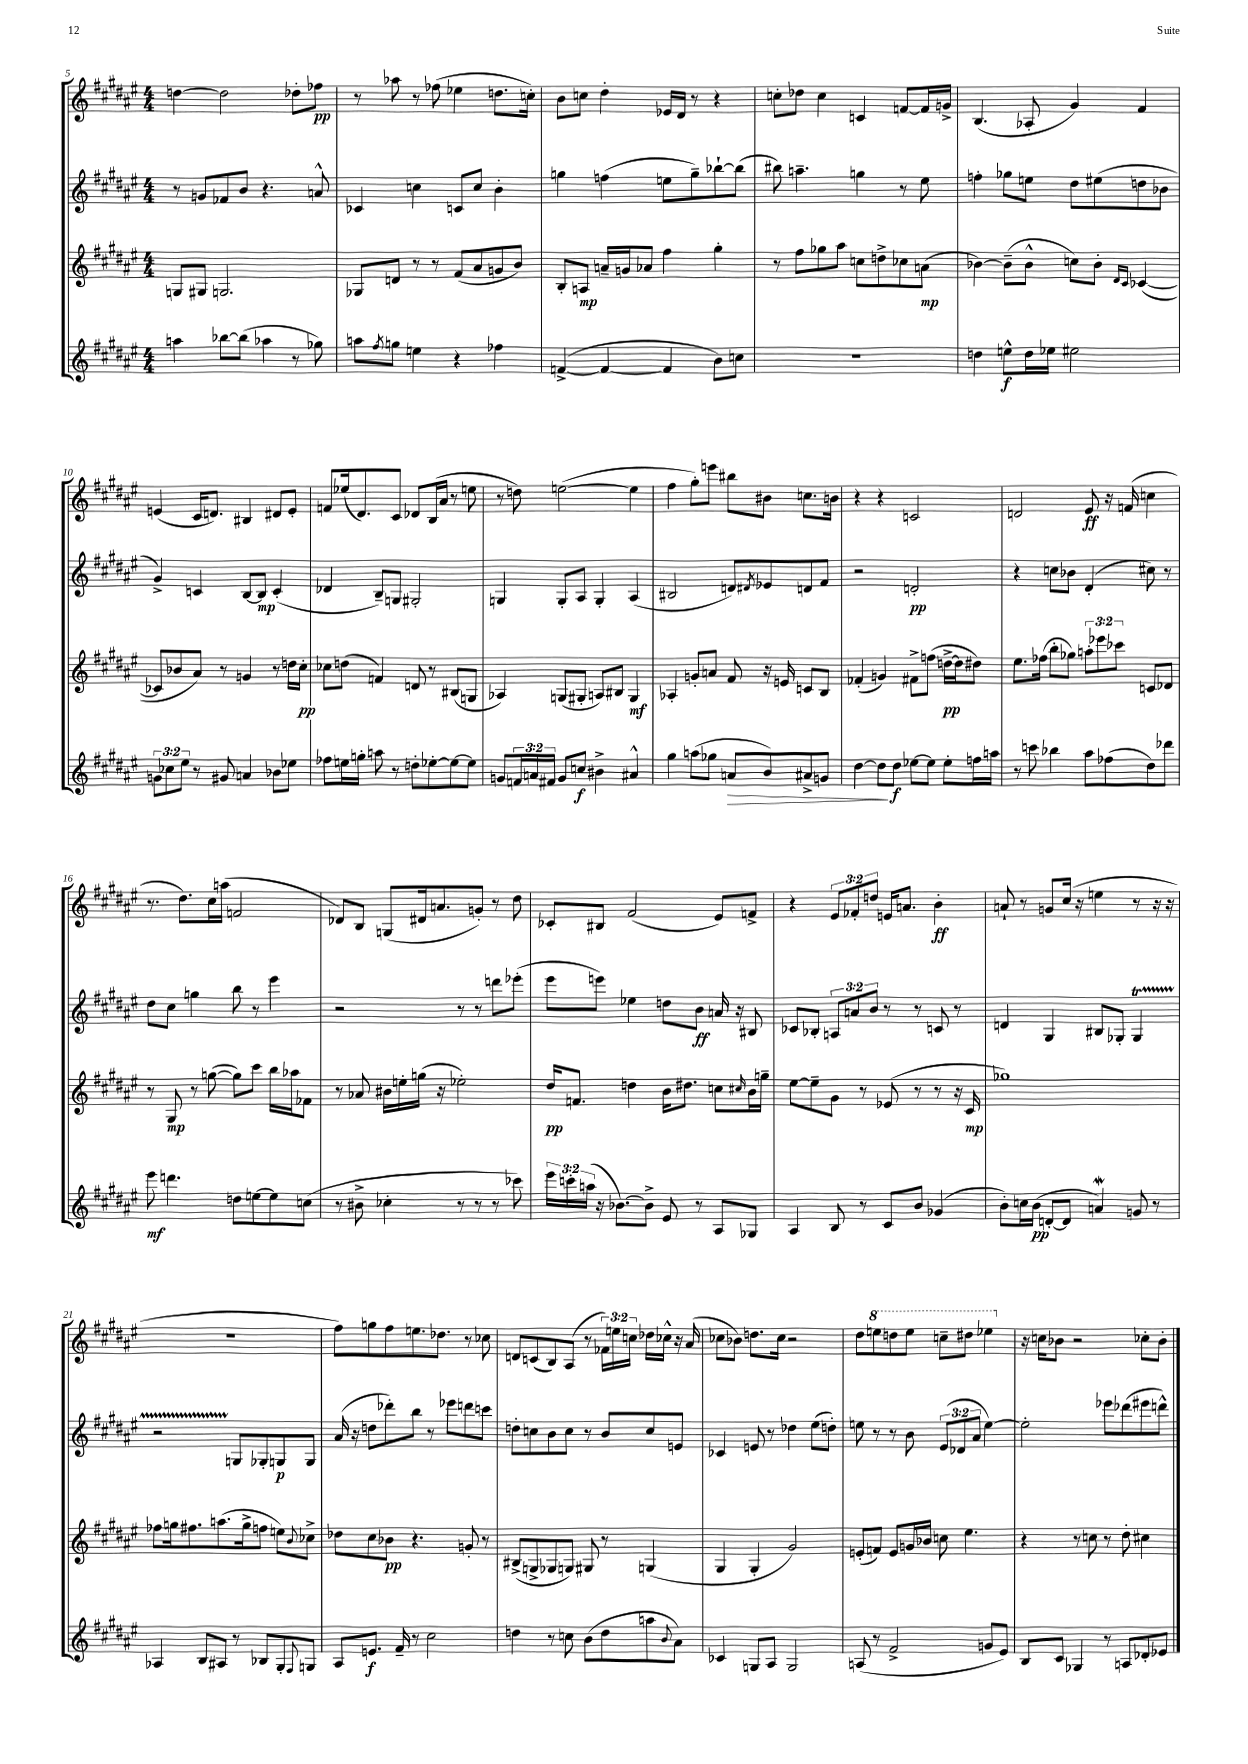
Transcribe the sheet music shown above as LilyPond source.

<<
\new StaffGroup <<
\new Staff = "s0" {
    \clef treble \key fis \major \numericTimeSignature \time 4/4 \override Staff.TupletNumber.text = #tuplet-number::calc-fraction-text
    d''4~ d''2 des''8-. fes''8\pp |
    r8 aes''8 r8 fes''8( ees''4 d''8. c''16-.) |
    b'8 c''8 dis''4-. ees'16 dis'16 r8 r4 |
    c''8-. des''8 c''4 c'4 f'8~ f'16 g'16-> |
    b4.( aes8-. gis'4) fis'4 |
    e'4( cis'16 d'8.) bis4 dis'8 e'8-. |
    f'8 ees''16( dis'8.) cis'8 des'8 b16( ais'16 r8 e''8 |
    r8 d''8) e''2~( e''4 |
    fis''4 gis''8-.) e'''8 bis''8 bis'8 c''8. b'16 |
    r4 r4 c'2 |
    d'2 eis'8\ff r16 f'16( c''4 |
    r8. dis''8.) cis''16 a''16( f'2 |
    des'8) b8 g8( dis'16 a'8. g'8-.) r8 dis''8 |
    ces'8-. bis8 fis'2( eis'8) f'8-> |
    r4 \tuplet 3/2 { eis'8 fes'8-. d''8 } e'16 a'8. b'4-.\ff |
    a'8-! r8 g'8 cis''16( r16 e''4 r8 r16 r16 |
    R1 |
    fis''8) g''8 fis''8 e''8. des''8. r8 ces''8 |
    d'8 c'8( b8) ais8( r8 \tuplet 3/2 { fes'16) e''16 c''16 } des''16 ces''16-^ r16 ais'16( |
    ces''8 bes'8) d''8. ces''16 r2 |
    dis''8 \ottava #1 e'''8 d'''8 e'''8 c'''8-- dis'''8 ees'''4 \ottava #0 |
    r16 c''16 bes'8 r2 ces''8-. bes'8-. \bar "|." |
}
\new Staff = "s1" {
    \clef treble \key fis \major \numericTimeSignature \time 4/4 \override Staff.TupletNumber.text = #tuplet-number::calc-fraction-text
    r8 g'8 fes'8 b'8 r4. a'8-^ |
    ces'4 c''4 c'8 c''8 b'4-. |
    g''4 f''4( e''8 g''8--) bes''8~-! bes''8( |
    bis''8) a''4.-- g''4 r8 eis''8 |
    f''4-. ges''8 e''8 dis''8 eis''8( d''8 bes'8 |
    gis'4->) c'4 b8~ b8\mp c'4-.( |
    des'4 b8--) g8 gis2-. |
    g4 g8-. ais8 g4-. ais4( |
    bis2 d'8) \acciaccatura { dis'8 } ees'8 d'8 fis'8 |
    r2 d'2-.\pp |
    r4 c''8 bes'8 dis'4-.( cis''8) r8 |
    dis''8 cis''8 g''4 b''8 r8 eis'''4 |
    r2 r8 r8 d'''8 ees'''8-.( |
    eis'''8 e'''8) ees''4 d''8 b'8\ff a'16 r16 bis8 |
    ces'8 bes8-. \tuplet 3/2 { a8 a'8 b'8 } r8 r8 c'8 r8 |
    d'4 gis4 bis8 ges8-. ges4\startTrillSpan |
    r2 g8\stopTrillSpan ges8-. g8\p g8 |
    ais'16( r16 d''8 des'''8-.) b''8 r8 ees'''8 d'''8 c'''8 |
    d''8-. c''8 b'8 c''8 r8 b'8 c''8 e'8 |
    ces'4 e'8 r8 des''4 eis''8( d''8-.) |
    e''8 r8 r8 b'8 \tuplet 3/2 { eis'8( des'8 ais'8 } e''4~) |
    e''2-. ees'''8 des'''8( eis'''8 d'''8-^) \bar "|." |
}
\new Staff = "s2" {
    \clef treble \key fis \major \numericTimeSignature \time 4/4 \override Staff.TupletNumber.text = #tuplet-number::calc-fraction-text
    g8 gis8 g2. |
    ges8 d'8 r8 r8 fis'8( ais'8 g'8 b'8) |
    b8-. a8\mp a'16-- g'16 aes'8 fis''4 gis''4-. |
    r8 fis''8 ges''8 ais''8 c''8 d''8-> ces''8 a'8\mp( |
    bes'4~) bes'8--( bes'8-^ c''8) bes'8-. \grace { dis'16 cis'16 } ces'4~( |
    ces'8 bes'8 ais'8) r8 g'4 r8 d''16 cis''16-.\pp |
    ces''8 d''8( f'4) d'8 r8 bis8( g8 |
    aes4) g8( gis8-. a8) bis8 gis4\mf |
    aes4-. g'8-. a'8 fis'8 r16 e'16 c'8 b8 |
    fes'4-.( g'4) fis'8-> f''8( d''16~->\pp d''16 dis''8) |
    eis''8. fes''16( b''8-. ges''8) \tuplet 3/2 { a''8-. ees'''8 ces'''8 } c'8 des'8 |
    r8 gis8\mp r8 g''8~( g''8) cis'''8 b''16 aes''16 fes'8 |
    r8 aes'8 bis'16 e''16-. g''16( r16 ees''2-.) |
    dis''16\pp f'8. d''4 b'16 dis''8. c''8 \grace { cis''16 } b'16 g''16-- |
    eis''8~ eis''8-- gis'8 r8 ees'8( r8 r8 r16 cis'16\mp |
    ges''1) |
    fes''8 g''16 fis''8. a''8.( g''16-> f''8 e''8) \appoggiatura { b'8 } ces''8-> |
    des''8 cis''8 bes'8\pp r4. g'8-. r8 |
    bis8->( g8-> ges8 g8) gis8 r8 g4( |
    gis4 gis4-. gis'2) |
    e'8-.( f'8) e'8 g'16 bes'16 c''8 eis''4. |
    r4 r8 c''8 r8 dis''8-. cis''4 \bar "|." |
}
\new Staff = "s3" {
    \clef treble \key fis \major \numericTimeSignature \time 4/4 \override Staff.TupletNumber.text = #tuplet-number::calc-fraction-text
    a''4 bes''8~ bes''8( aes''4 r8 ges''8) |
    a''8 \acciaccatura { fis''8 } g''8 e''4 r4 fes''4 |
    f'4~->( f'4~ f'4 b'8) c''8 |
    r1 |
    d''4 e''8-^\f d''16 ees''16 eis''2 |
    \tuplet 3/2 { g'8 ces''8 eis''8 } r8 gis'8 a'4 bes'8 ees''8 |
    fes''8 e''16 g''16-. a''8 r8 d''8-. ees''8~-. ees''8~ ees''8 |
    g'8 \tuplet 3/2 { f'16 a'16 fis'16 } g'8 c''8\f bis'4-> ais'4-^ |
    gis''4 a''8( ges''8 a'8\> b'8) ais'8-> g'8 |
    dis''4~ dis''8\! dis''8\f ees''8~ ees''8 ees''8-. f''16 a''16 |
    r8 c'''8 bes''4 ais''8 fes''8( dis''8) des'''8 |
    eis'''8\mf d'''4. d''8 e''8~ e''8 c''8( |
    r8 bis'8-> ces''4-. r8 r8 r8 ces'''8) |
    \tuplet 3/2 { eis'''16 c'''16-. a''16( } r16 bes'8.~) bes'8-> eis'8 r8 ais8 ges8 |
    ais4 b8 r8 cis'8 b'8 ges'4( |
    b'8-.) c''16 b'16\pp( d'8~-. d'8 a'4\mordent) g'8 r8 |
    aes4 b8 ais8 r8 bes8 gis8-. \appoggiatura { fis8 } g8 |
    ais8 e'8.\f fis'16-- r8 cis''2 |
    d''4 r8 c''8 b'8( d''8 a''8 \appoggiatura { b'8 } ais'8) |
    ces'4 g8 ais8 g2 |
    a8( r8 fis'2-> g'8 eis'8) |
    b8 cis'8 ges4 r8 a8 des'8-. ees'8 \bar "|." |
}
>>
>>
\layout { \context { \Score currentBarNumber = #5 } }
